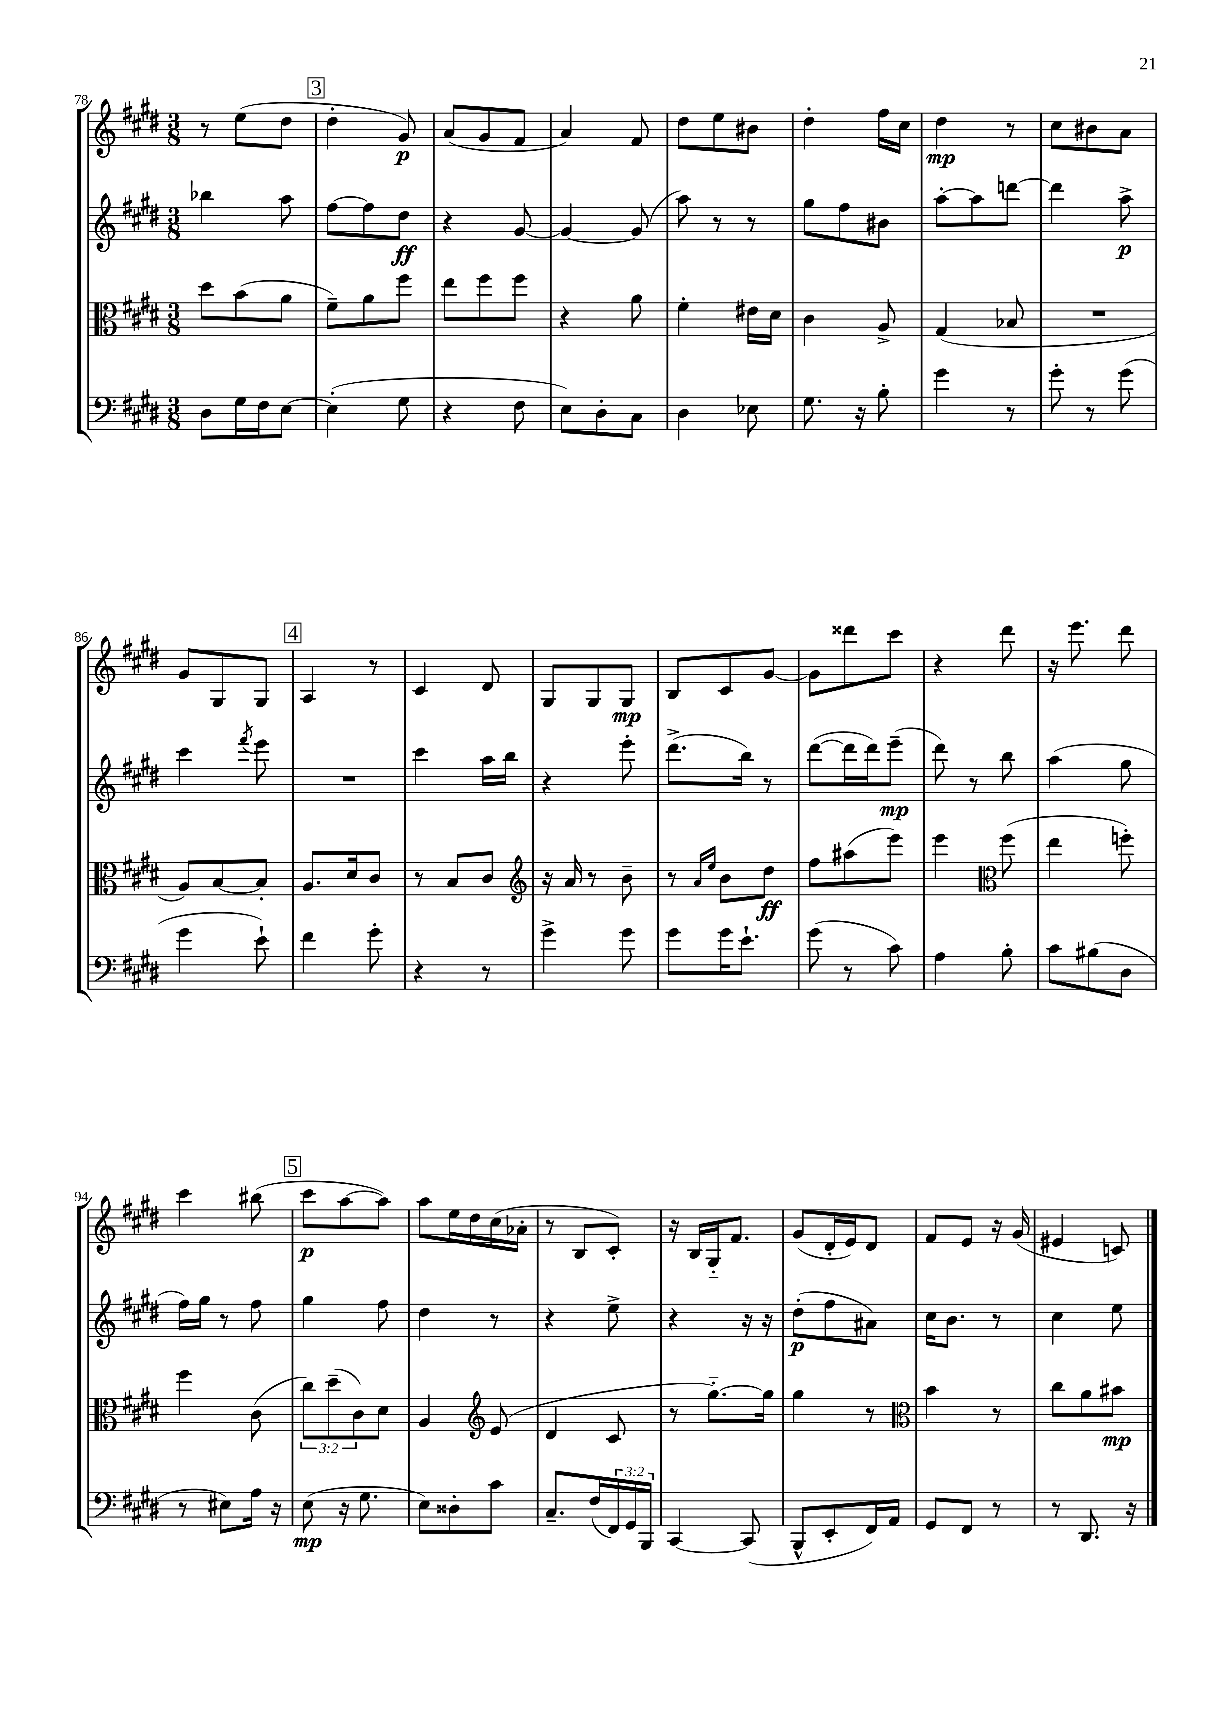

**kern	**kern	**kern	**kern
*staff4	*staff3	*staff2	*staff1
*clefF4	*clefC3	*clefG2	*clefG2
*k[f#c#g#d#]	*k[f#c#g#d#]	*k[f#c#g#d#]	*k[f#c#g#d#]
*M3/8	*M3/8	*M3/8	*M3/8
8D#	8dd#	4bb-	8r
16G#	(8b	.	(8ee
16F#	.	.	.
[8E	8a	8aa	8dd#
=	=	=	=
(4E']	8f#~)	[8ff#	4dd#'
.	8a	8ff#]	.
8G#	8ff#	8dd#	8g#)
=	=	=	=
4r	8ee	4r	(8a
.	8ff#	.	8g#
8F#	8ff#	[8g#	8f#
=	=	=	=
8E)	4r	4g#_	4a)
8D#'	.	.	.
8C#	8a	(8g#]	8f#
=	=	=	=
4D#	4f#'	8aa)	8dd#
.	.	8r	8ee
8E-	16e#	8r	8b#
.	16d#	.	.
=	=	=	=
8.G#	4c#	8gg#	4dd#'
.	.	8ff#	.
16r	.	.	.
8B'	8A^	8b#	16ff#
.	.	.	16cc#
=	=	=	=
4g#	(4G#	[8aa'	4dd#
.	.	8aa]	.
8r	8B-	[8ddd	8r
=	=	=	=
8g#'	4.r	4ddd]	8cc#
8r	.	.	8b#
(8g#	.	8aa^	8a
=	=	=	=
4g#	8A)	4ccc#	8g#
.	[8B	.	8G#
.	.	8qfff#	.
8e`)	8B']	8eee	8G#
=	=	=	=
4f#	8.A	4.r	4A
.	16d#	.	.
8g#'	8c#	.	8r
=	=	=	=
4r	8r	4ccc#	4c#
.	8B	.	.
8r	8c#	16aa	8d#
.	.	16bb	.
=	=	=	=
*	*clefG2	*	*
4g#^	16r	4r	8G#
.	16a	.	.
.	8r	.	8G#
8g#	8b~	8eee'	8G#
=	=	=	=
8g#	8r	(8.ddd#^	8B
.	16qqa	.	.
.	16qqee	.	.
16g#	8b	.	8c#
8.e`	.	16bb)	.
.	8dd#	8r	[8g#
=	=	=	=
(8g#	8ff#	([8ddd#	8g#]
8r	(8aa#	16ddd#]	8ddd##
.	.	16ddd#)	.
8c#)	8eee)	(8eee~	8ccc#
=	=	=	=
4A	4eee	8ddd#)	4r
.	.	8r	.
*	*clefC3	*	*
8B'	(8ff#	8bb	8ddd#
=	=	=	=
8c#	4ee	(4aa	16r
.	.	.	8.eee
(8B#	.	.	.
8D#	8ff')	8gg#	8ddd#
=	=	=	=
8r	4ff#	16ff#)	4ccc#
.	.	16gg#	.
8E#)	.	8r	.
16A	(8c#	8ff#	(8bb#
16r	.	.	.
=	=	=	=
(8E	12cc#)	4gg#	8ccc#
.	(12dd#~	.	.
16r	.	.	[8aa
.	12c#)	.	.
8.G#	.	.	.
.	8d#	8ff#	8aa])
=	=	=	=
8E)	4A	4dd#	8aa
8D##'	.	.	16ee
.	.	.	16dd#
*	*clefG2	*	*
8c#	(8e	8r	(16cc#
.	.	.	16a-'
=	=	=	=
8.C#~	4d#	4r	8r
.	.	.	8B
(16F#	.	.	.
24FF#)	8c#	8ee^	8c#')
24GG#	.	.	.
24BBB	.	.	.
=	=	=	=
[4CC#	8r	4r	16r
.	.	.	16B
.	[8.gg#'~)	.	16G#'~
.	.	.	8.f#
(8CC#]	.	16r	.
.	16gg#]	16r	.
=	=	=	=
8BBB^^	4gg#	(8dd#'	(8g#
8EE'	.	8ff#	16d#'
.	.	.	16e)
16FF#)	8r	8a#)	8d#
16AA	.	.	.
=	=	=	=
*	*clefC3	*	*
8GG#	4b	16cc#	8f#
.	.	8.b	.
8FF#	.	.	8e
8r	8r	8r	16r
.	.	.	(16g#
=	=	=	=
8r	8cc#	4cc#	4e#
8.DD#	8a	.	.
.	8b#	8ee	8c)
16r	.	.	.
==	==	==	==
*-	*-	*-	*-
